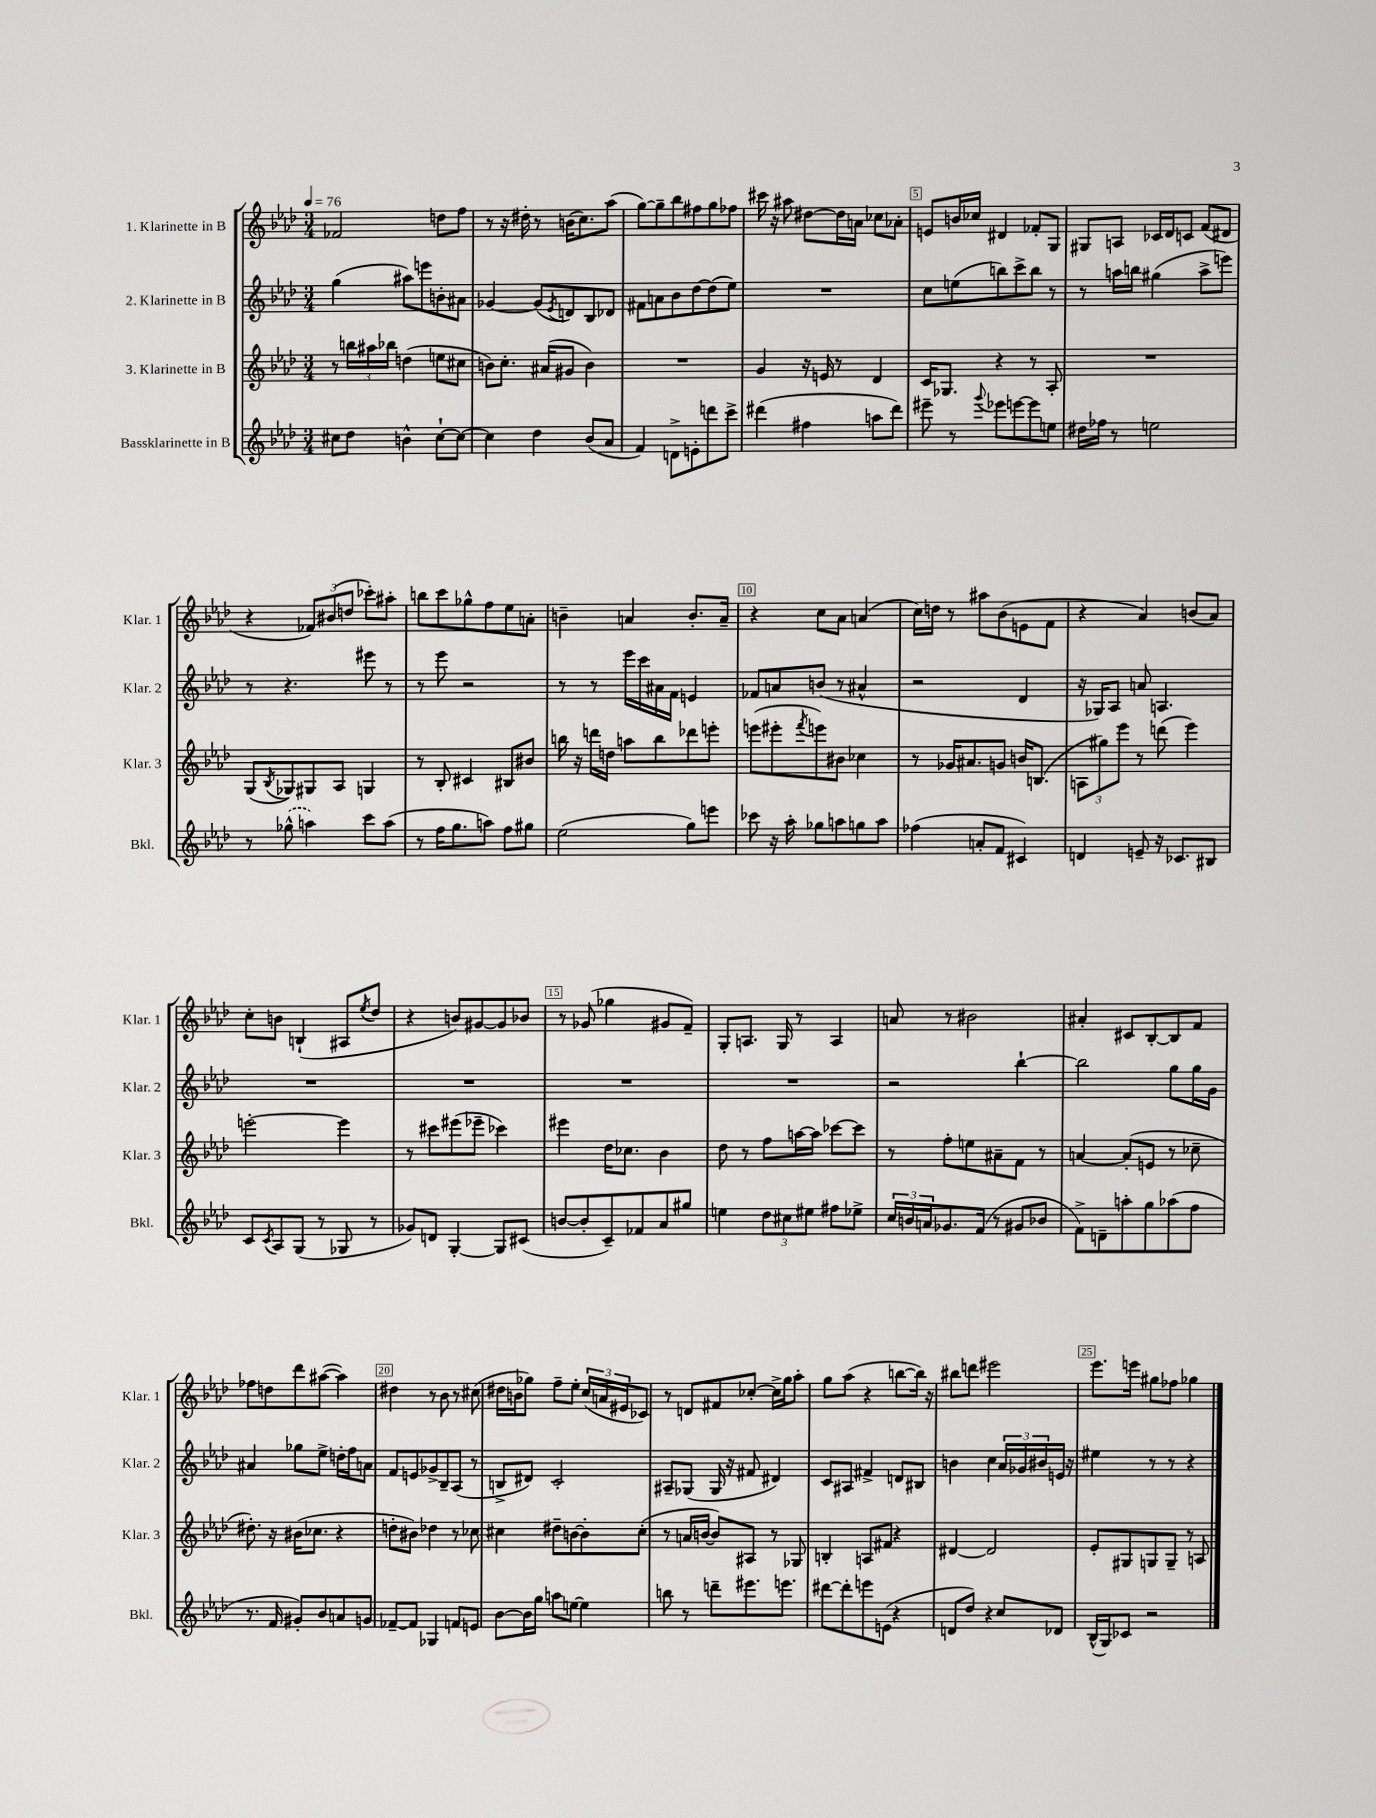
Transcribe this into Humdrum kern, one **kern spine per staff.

**kern	**kern	**kern	**kern
*staff4	*staff3	*staff2	*staff1
*clefG2	*clefG2	*clefG2	*clefG2
*k[b-e-a-d-]	*k[b-e-a-d-]	*k[b-e-a-d-]	*k[b-e-a-d-]
*M3/4	*M3/4	*M3/4	*M3/4
*MM76	*MM76	*MM76	*MM76
8cc#\L	8r	(4gg\	2f-/
8dd-\J	24bb\LL	.	.
.	24aa#\	.	.
.	24bb-\JJ	.	.
4b^^\	(4dd\	8aa#\L)	.
.	.	8eee\	.
[8cc#`\L	8ee\L	8b'\	8dd\L
8cc#\_J	8cc#\J	8a#\J	8ff\J
=	=	=	=
4cc#\]	8b\L)	[4g-/	8r
.	8.cc'\J	.	16r
.	.	.	16dd#'\
4dd-\	.	(8g-/]L	8r
.	(16a#/LK	.	.
.	.	8qe-/	.
.	8g#/J	8d/)	(16b\LK
.	.	.	8.cc\)
(8b-/L	4b\)	8B-/	.
8a-/J	.	8d-/J	(8aa-\J
=	=	=	=
4f/)	2.r	8f#\L	[8gg\L)
.	.	8a\	8gg~\]
8d^\L	.	8b-\	8bb-\
8e'\	.	[8dd-\	8ff#\
8ddd\	.	(8dd-\]	8gg\
8ccc^\J	.	8ee-\J)	8ff-\J
=	=	=	=
(4ddd#\	4g/	2.r	16ccc#\
.	.	.	16r
.	.	.	8aa#\
4ff#\	16r	.	[8dd#\L
.	16e/	.	.
.	8r	.	16dd#\]L
.	.	.	16a\JJ
8aa\L	4d-/	.	8cc-\L
8ddd#\J)	.	.	8a-'\J
=	=	=	=
8eee#~\	16c/LK	8cc\L	8e/L
.	8.G-/J	.	.
8r	.	(8ee\	16b/L
.	.	.	16cc-/JJ
8qqggg/	.	.	.
8eee-\L	4r	8bb\)	4d#/
[8eee\	.	8ccc^\	.
8eee\]	8r	8bb\J	8f-'/L
8ee\J	8A-'/	8r	8G/J
=	=	=	=
16dd#\LL	2.r	8r	8G#/L
16ff-\JJ	.	.	.
8r	.	16aa\LL	8A/J
.	.	16bb\JJ	.
2ee\	.	(4gg#\	16c-/LL
.	.	.	16d-/J
.	.	.	8c/J
.	.	8aa^\L	(8f/L
.	.	8eee\J)	8d#/J
=	=	=	=
8r	(8G/L	8r	4r
.	8qB-/	.	.
(8gg-^^\	8G-/)	4.r	.
4aa\)	8G#/	.	12f-/L)
.	.	.	(12b#/
.	8A-/J	.	.
.	.	.	12dd/J
8ccc\L	4G/	8eee#\	8ccc-'\L)
(8aa\J	.	8r	8aa#'\J
=	=	=	=
8r	8r	8r	8bb\L
16ff\LK	8B-'/	8eee-\	8ccc\
8.gg\	.	.	.
.	4c#/	2r	8gg-^^\
8aa\J)	.	.	8ff\
8ff\L	8B#/L	.	8ee-\
8gg#\J	8b#/J	.	8a'\J
=	=	=	=
(2ee-\	16bb\	8r	4b~\
.	16r	.	.
.	16ddd\LL	8r	.
.	16dd\JJ	.	.
.	8aa\L	16eee-\LL	4a/
.	.	16ccc\	.
.	8bb\	16a#\	.
.	.	16f\JJ	.
8gg\L)	8ddd-\	4e/	8.b'/L
8eee\J	8eee'\J	.	.
.	.	.	16a~/Jk
=	=	=	=
8ccc-\	(8eee\L	8f-/L	4r
16r	8eee#'\	8a/	.
16aa-'\	.	.	.
.	8qfff/	.	.
8gg-\L	8eee\)	(8b/J	8cc\L
8aa\	8b#\J	8r	8a-\J
8gg\	4cc-\	4a#^^/	(4a/
8aa\J	.	.	.
=	=	=	=
(4ff-\	8r	2r	16cc\LL)
.	.	.	16dd\JJ
.	16g-/LK	.	8r
.	8.a#/	.	.
8a'/L	.	.	8aa#\L
8f/J	8g/J	.	(8b-\
4c#/)	16b/LK	4d-/	8e\
.	(8.B/J	.	.
.	.	.	8f\J
=	=	=	=
4d/	12A\L	16r	4r
.	.	16G-/LK)	.
.	12gg#\)	.	.
.	.	8A-/J	.
.	12eee-\J	.	.
8e~/	8r	8a/	4a-/)
16r	(8ddd\	4.A/	.
8.c-/L	.	.	.
.	4eee-\)	.	(8b/L
8B#/J	.	.	8a-/J)
=	=	=	=
8c/L	[2eee'\	2.r	8cc'\L
8qc/	.	.	.
8A-/	.	.	8b\J
(8G/J	.	.	(4B`/
8r	.	.	.
8G-/	4eee\]	.	8A#/L
.	.	.	8qee-/
8r	.	.	8dd-/J
=	=	=	=
8g-/L)	8r	2.r	4r
8d/J	8ccc#\L	.	.
[4G'/	(8eee#\	.	8b/L)
.	8eee-~\J	.	[8g#/
8G/]L	4ccc-\)	.	8g#/]
(8c#/J	.	.	8b-/J
=	=	=	=
[8b/L	4eee#\	2.r	8r
8b'/]	.	.	(8g-/
8c~/)	16dd-\LK	.	4gg-\
.	8.cc-\J	.	.
8f-/	.	.	.
8a-/	4b-\	.	8g#/L
8gg#/J	.	.	8f~/J)
=	=	=	=
4ee\	8dd-\	2.r	8G'/L
.	8r	.	8.A/J
12dd-\L	8ff\L	.	.
.	.	.	16G/
12cc#\	.	.	.
.	[16aa\L	.	8r
12ee#\J	.	.	.
.	16aa\]JJ	.	.
8ff#\L	[8ccc-\L	.	4A/
8ee-^\J	8ccc-\]J	.	.
=	=	=	=
24cc/LL	8r	2r	8a/
24b/	.	.	.
24a/J	.	.	.
8.g-/	8ff'\L	.	8r
.	8ee\	.	2b#\
(16f/Jk	.	.	.
8r	8a#~\	.	.
8g#/L	8f\J	[4bb-`\	.
8b-/J	8r	.	.
=	=	=	=
8f^\L)	[4a/	2bb-\]	4a#'/
8d~\	.	.	.
8aa'\	(8a'/]L	.	8c#/L
8gg\	8e/J	.	[8B-'/
(8aa-\	8r	8gg\L	8B-/]
8ff\J	8cc-~\	16gg\L	8f/J
.	.	16g\JJ	.
=	=	=	=
8.r	8.dd#'\)	4a#/	8ff-\L
.	.	.	8dd\
16f/	16r	.	.
8g#'/L)	(16b#\LK	8gg-\L	8ddd-\
.	8.cc-\J	.	.
8b-/	.	8ee-^\J	([8aa#\J
8a/	4r	16dd'\LL	4aa#\])
.	.	16ff\J	.
8g/J	.	8a\J	.
=	=	=	=
[8f-~/L	8dd'\L	8f/L	4dd#\
8f-/]J	8b#\J)	8e/	.
4G-/	4dd-\	8g-^/	8r
.	.	8B-~/	8b-\
8f/L	8r	(8A-/J	8r
8e/J	8cc-\	8r	(8cc#\
=	=	=	=
[8b-\L	4cc#\	8B^/L	16dd#\LL
.	.	.	16b\J
16b-\]L	.	8d#/J)	8gg-\J)
16gg\JJ	.	.	.
8aa\L	8dd#~\L	2c'/	8ff~\L
[8ee\J	[8b\	.	8ee-'\J
4ee\]	8b'\]	.	(24cc/LL
.	.	.	24a/
.	.	.	24e#/J
.	(8cc#'\J	.	8c-/J)
=	=	=	=
8bb\	8r	8A#~/L	8r
8r	16a/LL	(8G-/J	8d/L
.	[16b/JJ	.	.
8ddd~\L	8b/]L)	16G-/	8f#/
.	.	16r	.
8.eee#\	8A#/J	8f#/	[8cc-'/J
.	8r	4d#/)	16cc-^\]LL
8.eee\J	.	.	16gg\J
.	8G-/	.	8aa-'\J
=	=	=	=
[8ddd#\L	4B'/	8c/L	8gg\L
8ddd#'\]	.	8A#/J	(8aa-\J
8eee\	8A/L	4f#^/	4r
(8e\J	8f#/J	.	.
4r	4r	8d/L	[8bb\L
.	.	8B#/J	16bb\]Jk)
.	.	.	16r
=	=	=	=
8d/L	[4d#/	4b\	8bb#\L
8dd-/J)	.	.	8ddd\J
4r	2d#/]	4cc\	2eee#\
8cc/L	.	24a-/LL	.
.	.	24g-/	.
.	.	24b#/	.
8d-/J	.	16e/JJ	.
.	.	16r	.
=	=	=	=
(16B-^^/LL	8e-'/L	4ee#\	8.eee-\L
16G/J)	.	.	.
8c-/J	8G#/	.	.
.	.	.	16eee\Jk
2r	8G/	8r	8gg#\L
.	8G~/J	8r	8ff-\J
.	8r	4r	4gg-\
.	8A/	.	.
==	==	==	==
*-	*-	*-	*-
